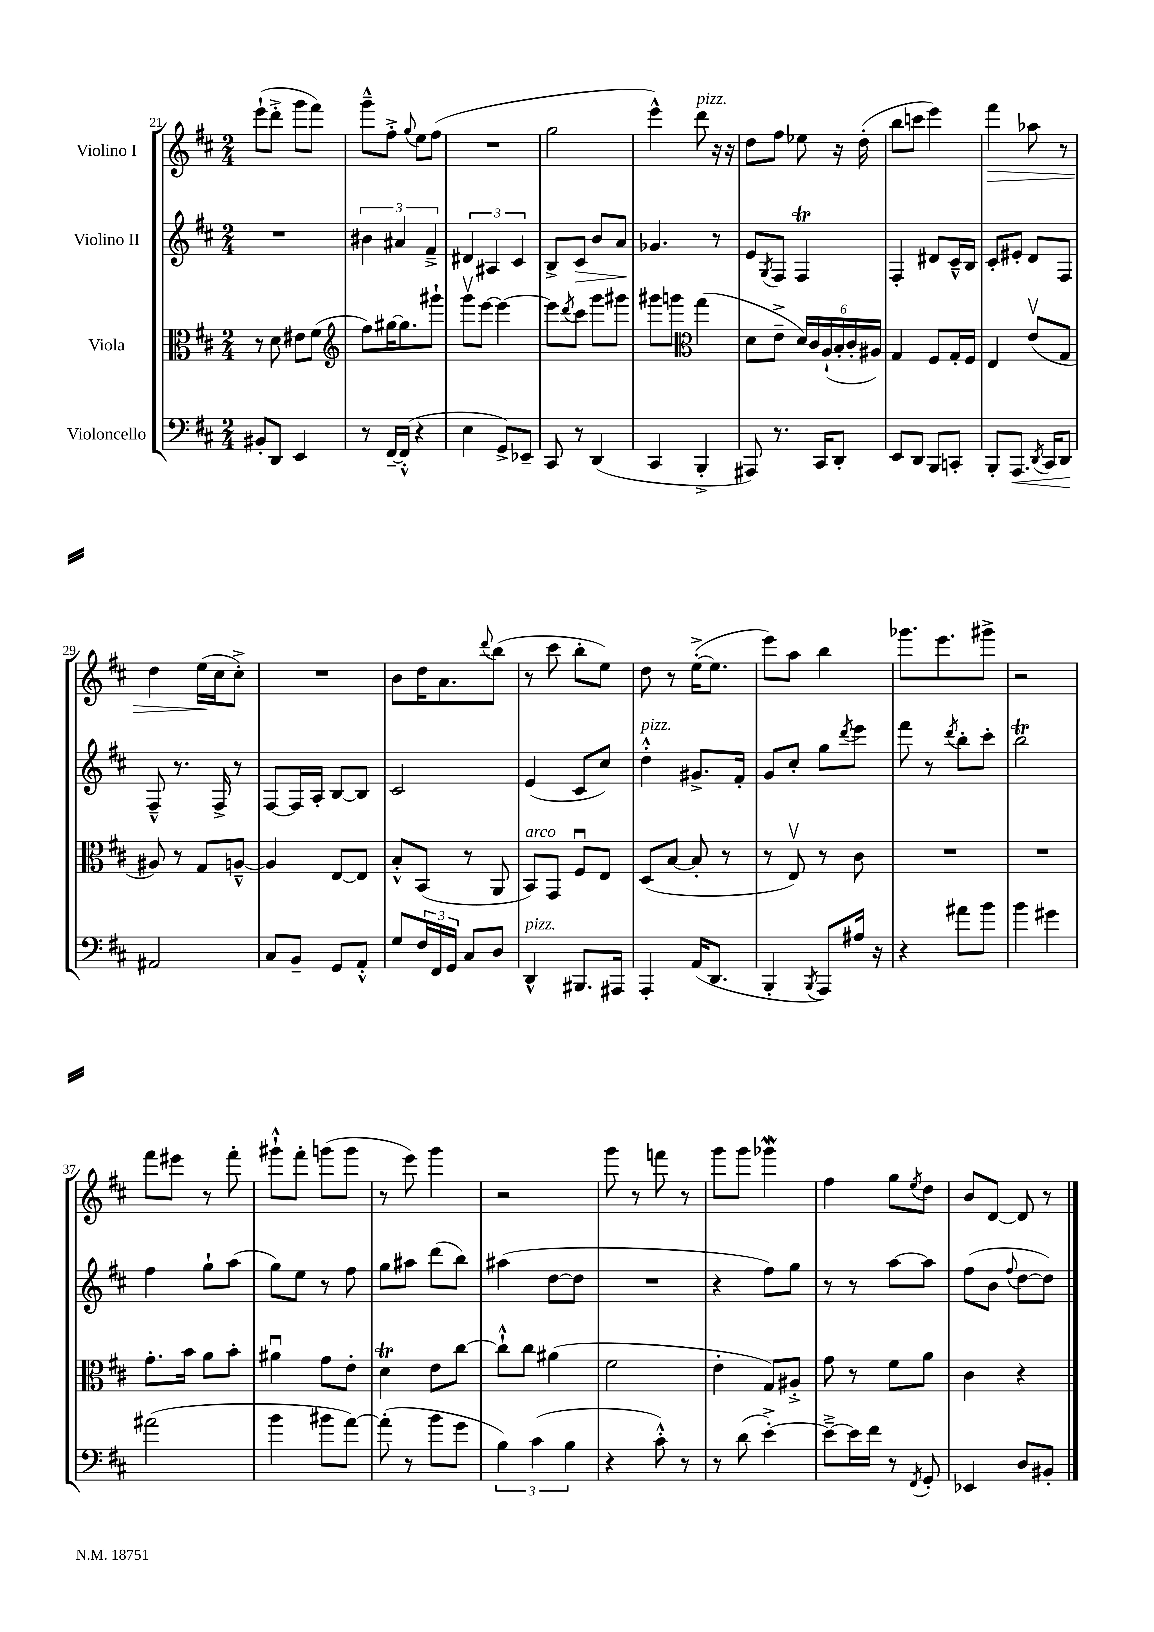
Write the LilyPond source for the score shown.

<<
\new StaffGroup <<
\new Staff = "s0" \with { instrumentName = "Violino I" } {
    \clef treble \key d \major \numericTimeSignature \time 2/4
    e'''8-!( d'''8-.-> g'''8 fis'''8) |
    g'''8---^ fis''8-.-> \appoggiatura { g''8 } e''8 fis''8( |
    R2 |
    g''2 |
    e'''4-^) d'''8^\markup { \italic "pizz." } r16 r16 |
    d''8 fis''8 ees''8 r16 d''16-.( |
    b''8 c'''8 e'''4) |
    fis'''4\> aes''8 r8 |
    d''4 e''16\!( cis''16 cis''8-.->) |
    R2 |
    b'8 d''16 a'8. \appoggiatura { d'''8 } b''8( |
    r8 cis'''8 b''8-. e''8) |
    d''8 r8 e''16~-.->( e''8. |
    e'''8) a''8 b''4 |
    ges'''8. e'''8. gis'''8-> |
    r2 |
    fis'''8 eis'''8 r8 fis'''8-. |
    gis'''8-!-^ fis'''8-. g'''8( g'''8 |
    r8 e'''8) g'''4 |
    r2 |
    g'''8 r8 f'''8 r8 |
    g'''8 g'''8 ges'''4\mordent |
    fis''4 g''8 \acciaccatura { e''8 } d''8 |
    b'8 d'8~ d'8 r8 \bar "|." |
}
\new Staff = "s1" \with { instrumentName = "Violino II" } {
    \clef treble \key d \major \numericTimeSignature \time 2/4
    R2 |
    \tuplet 3/2 { bis'4 ais'4 fis'4---> } |
    \tuplet 3/2 { dis'4 ais4 cis'4 } |
    b8-> cis'8\> b'8 a'8 |
    ges'4.\! r8 |
    e'8 \acciaccatura { g8 } fis8 fis4\trill |
    fis4-. dis'8 cis'16---^ b16 |
    cis'8-. eis'8-. d'8 fis8 |
    fis8---^ r8. fis16-> r8 |
    fis8~ fis16 a16-. b8~ b8 |
    cis'2 |
    e'4( cis'8 cis''8) |
    d''4-.-^^\markup { \italic "pizz." } gis'8.-> fis'16-. |
    g'8 cis''8-. g''8 \acciaccatura { d'''8 } e'''8 |
    fis'''8 r8 \acciaccatura { d'''8 } b''8-. cis'''8-. |
    b''2\trill |
    fis''4 g''8-! a''8( |
    g''8) e''8 r8 fis''8 |
    g''8 ais''8 d'''8( b''8) |
    ais''4( d''8~ d''8 |
    R2 |
    r4 fis''8) g''8 |
    r8 r8 a''8~ a''8 |
    fis''8( b'8 \appoggiatura { fis''8 } d''8~ d''8) \bar "|." |
}
\new Staff = "s2" \with { instrumentName = "Viola" } {
    \clef alto \key d \major \numericTimeSignature \time 2/4
    r8 d'8 eis'8 fis'8( |
    \clef treble fis''8) gis''16~ gis''8. gis'''8-! |
    g'''8\upbow e'''8~ e'''4~ |
    e'''8 \acciaccatura { d'''8 } cis'''8 g'''8 gis'''8 |
    gis'''8 g'''8 \clef alto g''4( |
    d'8 e'8---> \tuplet 6/4 { d'16) cis'16 a16-!( b16-. cis'16-. ais16) } |
    g4 fis8 g16-. fis16 |
    e4 e'8\upbow( g8 |
    ais8) r8 g8 a8~---^ |
    a4 e8~ e8 |
    b8-.-^ b,8( r8 a,8 |
    b,8^\markup { \italic "arco" }) g,8 fis8\downbow e8 |
    d8( b8~ b8-. r8 |
    r8 e8\upbow) r8 cis'8 |
    R2 |
    R2 |
    g'8.-. b'16 a'8 b'8-. |
    ais'4\downbow g'8 e'8-. |
    d'4\trill e'8 cis''8~ |
    cis''8-!-^ cis''8 ais'4( |
    fis'2 |
    e'4-. g8) ais8-.-> |
    g'8 r8 fis'8 a'8 |
    cis'4 r4 \bar "|." |
}
\new Staff = "s3" \with { instrumentName = "Violoncello" } {
    \clef bass \key d \major \numericTimeSignature \time 2/4
    bis,8-. d,8 e,4 |
    r8 fis,16~-- fis,16-.-^( r4 |
    e4 g,8->) ees,8-- |
    cis,8 r8 d,4( |
    cis,4 b,,4-.-> |
    ais,,8) r8. cis,16 d,8-. |
    e,8 d,8 b,,8 c,8-. |
    b,,8-. a,,8.\< \acciaccatura { d,8 } cis,16 d,8\! |
    ais,2 |
    cis8 b,8-- g,8 a,8-.-^ |
    g8 \tuplet 3/2 { fis16 fis,16 g,16 } cis8 d8 |
    d,4-^^\markup { \italic "pizz." } bis,,8. ais,,16 |
    a,,4-. a,16( d,8. |
    b,,4-. \acciaccatura { b,,8 } a,,8) ais16 r16 |
    r4 ais'8 b'8 |
    b'4 gis'4 |
    ais'2( |
    b'4 bis'8 a'8~) |
    a'8-.( r8 b'8 g'8 |
    \tuplet 3/2 { b4) cis'4( b4 } |
    r4 cis'8-.-^) r8 |
    r8 d'8( e'4~-.->) |
    e'8~---> e'16 fis'16 r8 \acciaccatura { fis,8 } g,8-. |
    ees,4 d8 bis,8-. \bar "|." |
}
>>
>>
\layout { \context { \Score currentBarNumber = #21 } }
